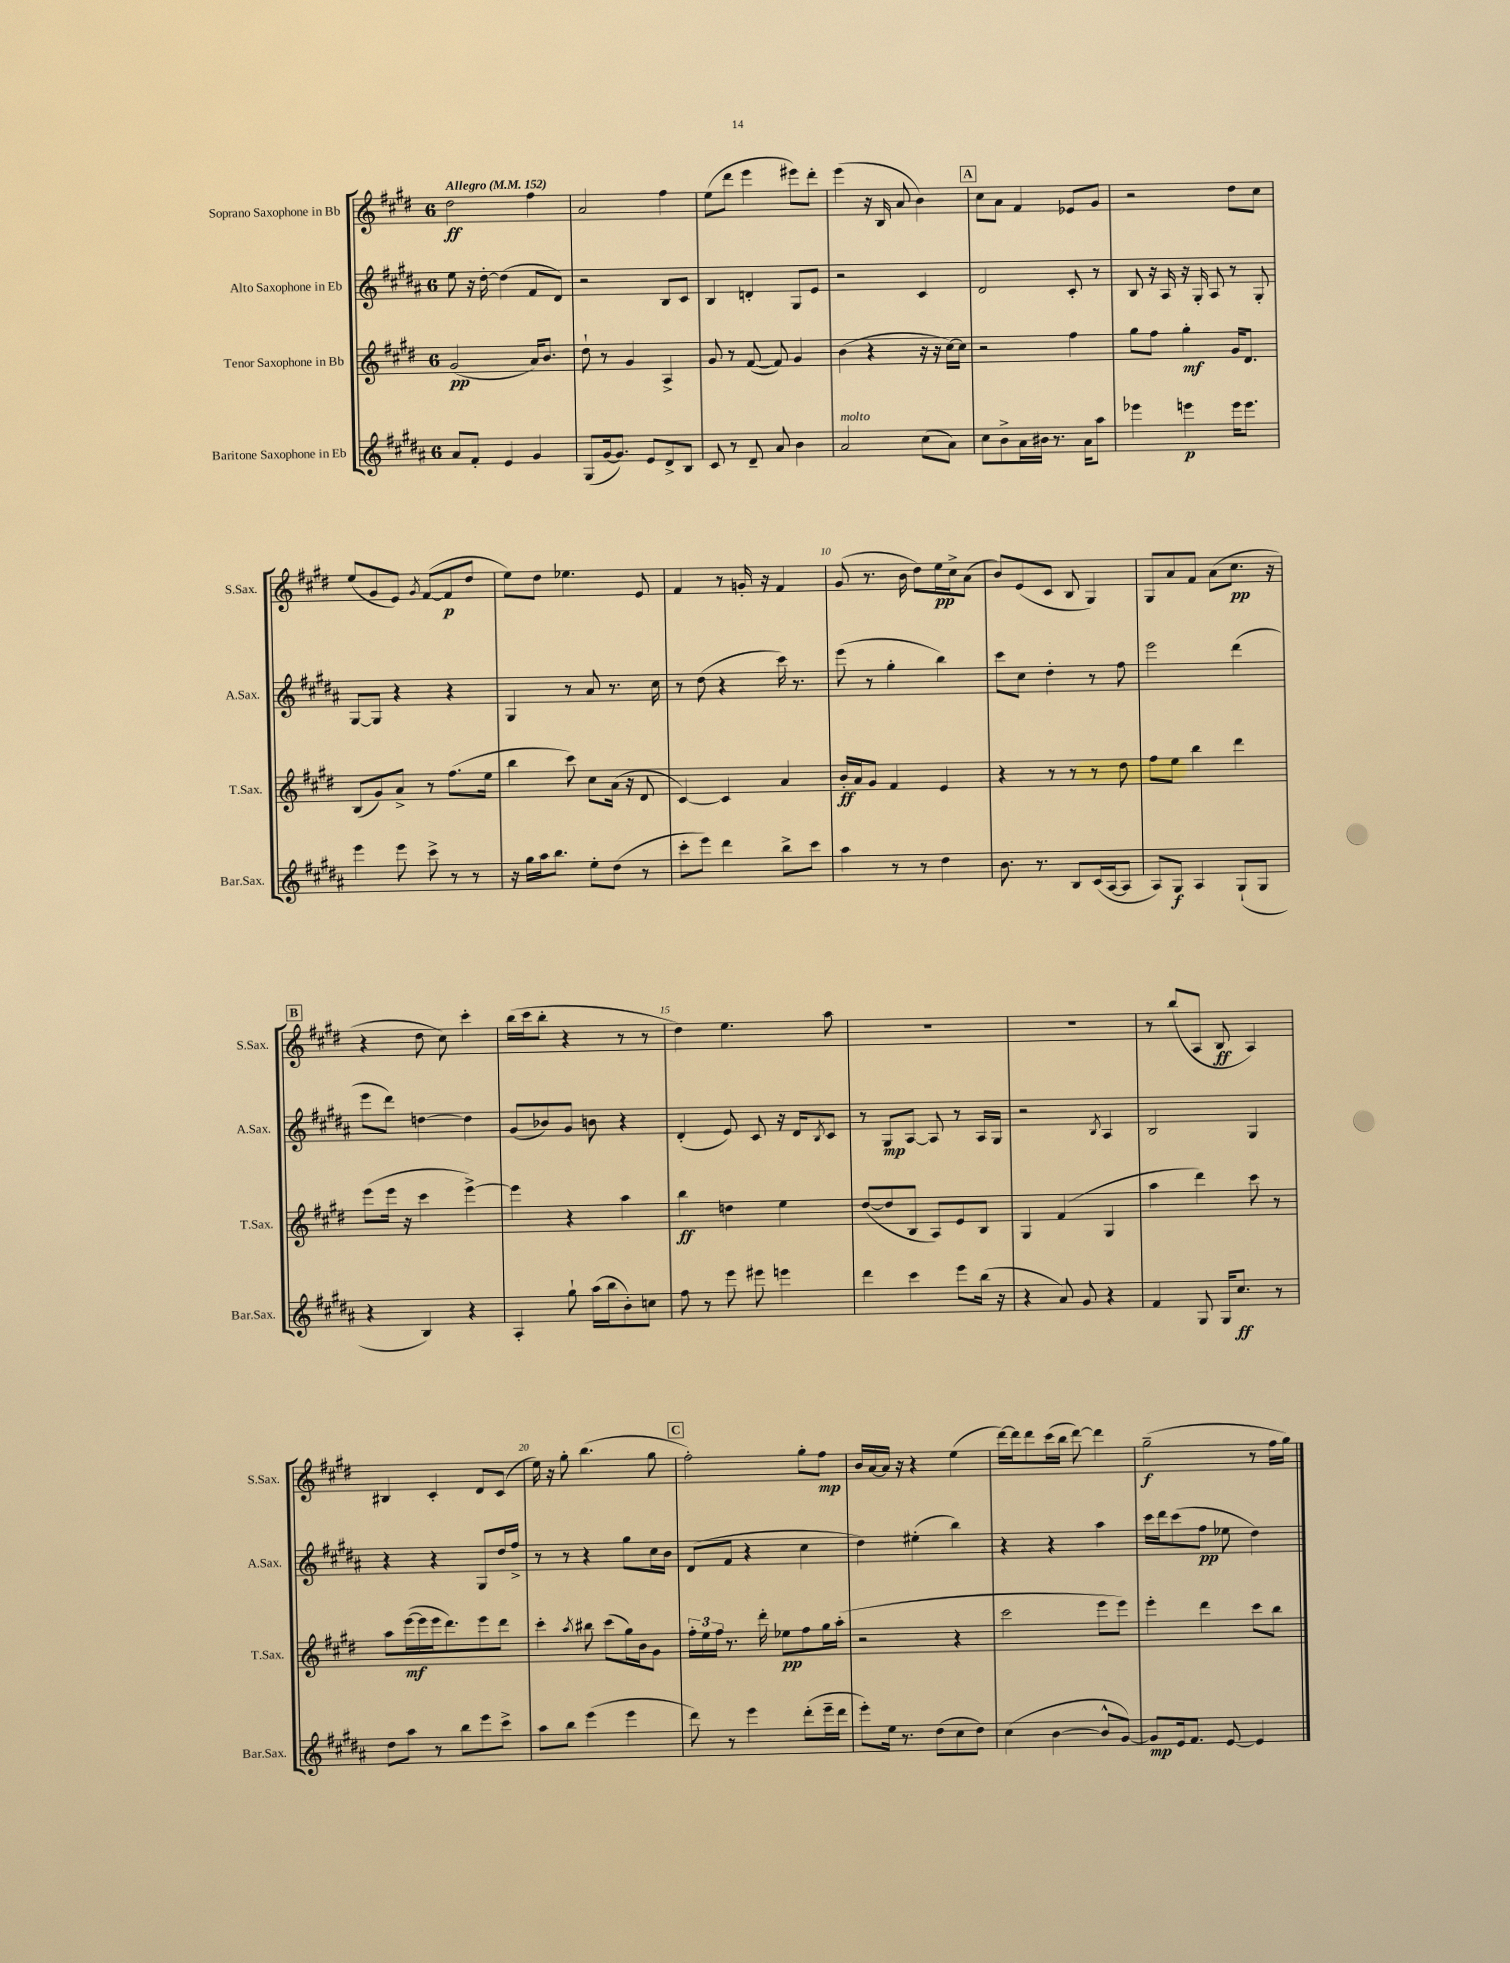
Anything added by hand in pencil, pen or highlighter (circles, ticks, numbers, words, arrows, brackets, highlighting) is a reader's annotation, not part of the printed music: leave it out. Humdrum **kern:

**kern	**kern	**kern	**kern
*staff4	*staff3	*staff2	*staff1
*clefG2	*clefG2	*clefG2	*clefG2
*k[f#c#g#d#a#]	*k[f#c#g#d#]	*k[f#c#g#d#a#]	*k[f#c#g#d#]
*M6/8	*M6/8	*M6/8	*M6/8
*MM152	*MM152	*MM152	*MM152
8a#	(2g#	8ee	2dd#
8f#'	.	16r	.
.	.	[16dd#'	.
4e	.	(4dd#]	.
4g#	16a)	8f#	4ff#
.	8.b	.	.
.	.	8d#)	.
=	=	=	=
(8G#	8dd#`	2r	2a
[16g#	8r	.	.
8.g#])	.	.	.
.	4g#	.	.
8e	.	.	.
8d#^	4A^	8B	4ff#
8B	.	8c#	.
=	=	=	=
8c#	8g#	4B	(8ee
8r	8r	.	8ddd#
8d#~	([8f#	4d'	4eee
8a#	8f#])	.	.
4b	4g#	8G#	8eee#)
.	.	8e	8ddd#'
=	=	=	=
2a#	(4b	2r	(4eee
.	4r	.	16r
.	.	.	16B
.	.	.	8a
(8cc#	16r	4c#	4b)
.	16r	.	.
8a#)	[16cc#)	.	.
.	16cc#]	.	.
=	=	=	=
8cc#	2r	2d#	8cc#
8b^	.	.	8a
16a#	.	.	4f#
16b#	.	.	.
8.r	.	.	.
.	4ff#	8c#'	8e-
16a#	.	.	.
8aa#	.	8r	8g#
=	=	=	=
4eee-	8gg#	8B	2r
.	8ff#	16r	.
.	.	16A#	.
4eee	4gg#'	16r	.
.	.	16G#'	.
.	.	8A#	.
16eee	16g#	8r	8dd#
8.eee	8.d#	.	.
.	.	8G#'	8cc#
=	=	=	=
4eee	(8B	[8G#	(8ee
.	8g#)	8G#]	8g#
8eee	8a^	4r	8e)
.	.	.	8qg#
8ccc#^	8r	.	([8f#
8r	(8.ff#	4r	8f#]
8r	.	.	8dd#
.	16ee	.	.
=	=	=	=
16r	4bb	4G#	8ee)
16gg#	.	.	.
16aa#	.	.	8dd#
8.bb	.	.	.
.	8ccc#)	8r	4.ee-
8ee'	8cc#	8a#	.
(8dd#	(16a	8.r	.
.	16r	.	.
8r	8d#	.	8e
.	.	16cc#	.
=	=	=	=
8ccc#'	[4c#)	8r	4f#
8eee)	.	(8dd#	.
4ddd#	4c#]	4r	8r
.	.	.	16g'
.	.	.	16r
8bb^	4a	16ccc#)	4f#
.	.	8.r	.
8ccc#	.	.	.
=	=	=	=
4aa#	16b'	(8eee	(8g#
.	16a	.	.
.	8g#	8r	8.r
8r	4f#	4gg#'	.
.	.	.	16b
8r	.	.	8dd#)
4dd#	4e	4bb)	16ee
.	.	.	16cc#^
.	.	.	(8a
=	=	=	=
8.b	4r	8ccc#	8b)
.	.	8cc#	(8e
8.r	.	.	.
.	8r	4dd#'	8c#
8B	8r	.	8B
(16c#	8r	8r	4G#)
[16A#	.	.	.
8A#]	8dd#	8ff#	.
=	=	=	=
8A#)	8ff#	2eee	8G#
8G#	8ee	.	8a
4A#	4bb	.	8f#
.	.	.	(8a
(8G#`	4ddd#	(4ddd#	8.cc#
8G#	.	.	.
.	.	.	16r
=	=	=	=
4r	(8eee	8eee	4r
.	16eee	8ddd#)	.
.	16r	.	.
4B)	4ccc#	[4dd	8dd#
.	.	.	8cc#)
4r	[4eee^)	4dd]	4ccc#'
=	=	=	=
4A#'	4eee]	(8g#	(16bb
.	.	.	16ccc#
.	.	8b-)	8bb'
8gg#`	4r	8g#	4r
(16aa#	.	8b	.
16bb	.	.	.
8b')	4aa	4r	8r
8cc	.	.	8r
=	=	=	=
8ff#	4bb	(4d#'	4dd#)
8r	.	.	.
8eee	4dd	8e)	4.ee
8eee#	.	8c#	.
4eee	4ee	16r	.
.	.	16d#	.
.	.	8qB	.
.	.	8c#	8aa
=	=	=	=
4ddd#	([8dd#	8r	2.r
.	8dd#]	8G#	.
4ccc#	8B	[8A#	.
.	8A)	8A#]	.
8eee	8e	8r	.
(16bb	8B	16A#	.
16r	.	16G#	.
=	=	=	=
4r	4G#	2r	2.r
8a#)	(4f#	.	.
8g#	.	.	.
.	.	8qB	.
4r	4G#	4A#	.
=	=	=	=
4f#	4aa	2B	8r
.	.	.	(8bb
8G#	4ddd#)	.	8A
16G#	.	.	8B
8.cc#	.	.	.
.	8ccc#	4G#	4A)
8r	8r	.	.
=	=	=	=
8dd#	8aa	4r	4B#
8aa#	([16eee	.	.
.	16eee]	.	.
8r	16eee	4r	4c#'
.	8.ddd#)	.	.
8bb	.	.	.
8eee	8eee	8G#	8d#
8ccc#^	8ddd#	16dd#	(8c#
.	.	16ff#^	.
=	=	=	=
8aa#	4ccc#'	8r	16ee)
.	.	.	16r
8bb	.	8r	8gg#'
.	8qaa	.	.
(4eee	8bb#	4r	(4.bb
.	(8ccc#	.	.
4eee	16gg#)	8gg#	.
.	16b	.	.
.	8g#	16cc#	8gg#
.	.	16b	.
=	=	=	=
8ddd#)	24ff#'	(8d#	2ff#')
.	24ee	.	.
.	24ff#	.	.
8r	8.r	8f#	.
4eee	.	4r	.
.	16ddd#'	.	.
.	8ee-	.	.
(8ddd#'	8ff#	4cc#	8gg#'
16eee~	16gg#	.	8ff#
16ddd#	(16aa'	.	.
=	=	=	=
8eee')	2r	4dd#)	16b
.	.	.	[16a
16ee	.	.	16a]
8.r	.	.	16r
.	.	(4ee#'	4r
(8dd#	.	.	.
8cc#	4r	4bb)	(4ee
8dd#)	.	.	.
=	=	=	=
(4cc#	2ccc#	4r	[16ddd#)
.	.	.	16ddd#]
.	.	.	8ddd#
[4b	.	4r	(16ccc#
.	.	.	16bb
.	.	.	[8ddd#)
8b^^]	8eee	4aa#	4ddd#]
[8g#)	8eee)	.	.
=	=	=	=
8g#]	4eee'	16ccc#	(2gg#~
.	.	16ddd#	.
16e	.	(8ccc#	.
8.f#	.	.	.
.	4ddd#	8ff#	.
[8e	.	8ee-	.
4e]	8ccc#	4dd#)	8r
.	8bb	.	16ff#
.	.	.	16gg#)
==	==	==	==
*-	*-	*-	*-
